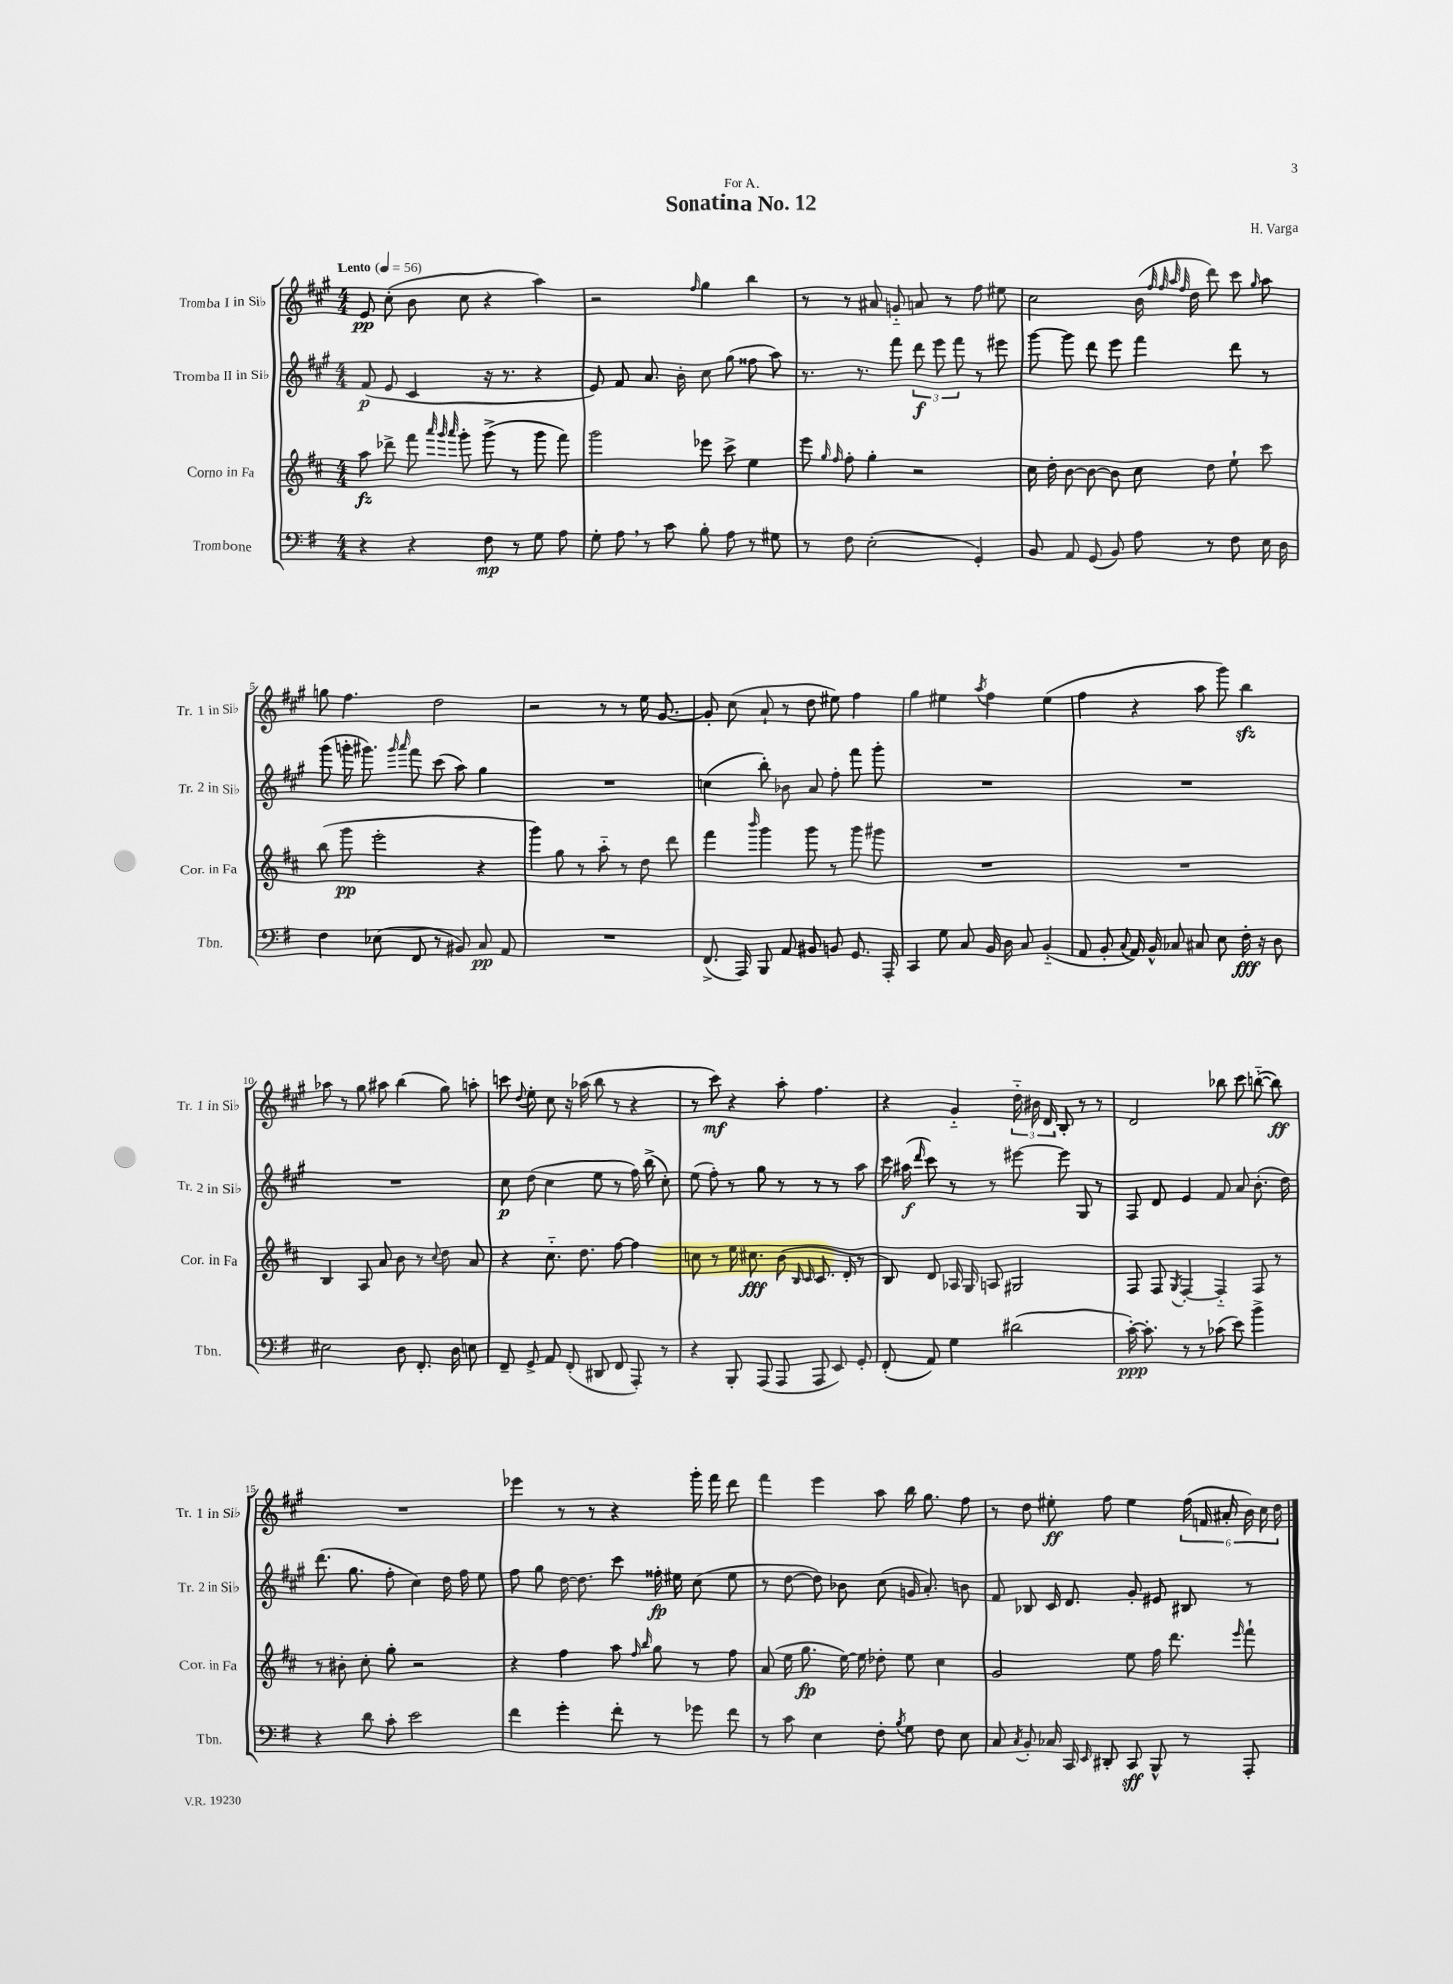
\header { title = "Sonatina No. 12" composer = "H. Varga" dedication = "For A." }
<<
\new StaffGroup <<
\new Staff = "s0" \with { instrumentName = "Tromba I in Sib" shortInstrumentName = "Tr. 1 in Sib" } {
    \clef treble \key a \major \numericTimeSignature \time 4/4 \tempo "Lento" 4 = 56
    \autoBeamOff e'8\pp cis''8-.( b'8 cis''8 r4 a''4) |
    r2 \grace { fis''16 } gis''4 b''4 |
    r8 r8 ais'8 g'8-_ a'8 r8 fis''8 eis''8 |
    cis''2 b'16( \grace { fis''32 fis''32 a''32 fis''32 } d''16 d'''8) cis'''8 \grace { gis''16 } a''8 |
    g''8 fis''4. d''2 |
    r2 r8 r8 e''16 gis'8.~ |
    gis'8-. cis''8( a'8-! r8 d''8 eis''8) fis''4 |
    gis''4 eis''4 \acciaccatura { a''8 } fis''4 eis''4( |
    fis''4 r4 a''8 gis'''8) b''4\sfz |
    aes''8 r8 gis''8 ais''8 b''4( gis''8) a''8-. |
    c'''8 \appoggiatura { d''8 } e''8-. cis''8 r16 aes''16( b''8 r8 r4 |
    r8 cis'''8\mf) r4 a''8-. fis''4. |
    r4 gis'4-_ \tuplet 3/2 { d''16-_ bis'16 d'16 } b8-. r8 r8 |
    d'2 bes''8 cis'''8 b''8~-_( b''8\ff) |
    R1 |
    ees'''4 r8 r8 r4 gis'''16-. fis'''16 d'''8 |
    fis'''4 e'''4 a''8 b''16 gis''8. fis''8 |
    r8 d''8 eis''8-.\ff fis''8 eis''4 \tuplet 6/4 { fis''16( f'16 ais'16-. b'16) cis''16 d''16 } \bar "|." |
}
\new Staff = "s1" \with { instrumentName = "Tromba II in Sib" shortInstrumentName = "Tr. 2 in Sib" } {
    \clef treble \key a \major \numericTimeSignature \time 4/4
    \autoBeamOff fis'8\p( e'8 cis'4 r16 r8. r4 |
    e'8) fis'8 a'8. b'16-. cis''8 gis''8( fisis''8 a''8) |
    r8. r8. fis'''8 \tuplet 3/2 { d'''8\f e'''8 fis'''8 } r8 eis'''8 |
    gis'''8~ gis'''8 d'''8 e'''8 fis'''4 d'''8 r8 |
    gis'''8( g'''16-. gis'''8.) \grace { gis'''16 a'''16 } fis'''8 cis'''8( a''8) gis''4 |
    R1 |
    c''4( b''8-.) bes'8 a'8 fis''8-. fis'''8 gis'''8-. |
    R1 |
    R1 |
    R1 |
    cis''8\p d''8( cis''4 e''8 r8 fis''16) b''16->( cis''8-.) |
    e''8( fis''8-.) r8 gis''8 r8 r8 r8 a''8 |
    cis'''16 ais''16\f( \grace { d'''16 } cis'''8) r8 r8 eis'''8~ eis'''8 gis8 r8 |
    fis8 d'8 e'4 fis'8 a'8 b'8.-.( d''16) |
    d'''8.( gis''8. fis''8-. cis''4) d''16 fis''16 e''8 |
    fis''8 gis''8 d''16~ d''8. cis'''8 fisis''16-.\fp eis''16 cis''8( eis''8 |
    r8 d''8~ d''8) bes'8 cis''8( g'16 a'8.-.) b'8 |
    fis'8 bes8 cis'16 d'8. gis'8-. eis'8 bis8 r8 \bar "|." |
}
\new Staff = "s2" \with { instrumentName = "Corno in Fa" shortInstrumentName = "Cor. in Fa" } {
    \clef treble \key d \major \numericTimeSignature \time 4/4
    \autoBeamOff a''8\fz des'''8-> fis'''8 \grace { a'''32 g'''32 a'''32 } g'''8-. g'''8->( r8 g'''8 fis'''8) |
    g'''2 ees'''8 cis'''8-> e''4 |
    e'''8 \grace { g''16 fis''16 } fis''8-. g''4-. r2 |
    cis''16 d''16-. b'8~ b'8~ b'8 cis''8 d''8 e''8-! cis'''8 |
    b''8( g'''8\pp e'''2-. r4 |
    g'''4) g''8 r8 a''8-_ r8 d''8 d'''8 |
    fis'''4 \grace { b'''16 } g'''4 g'''8 r8 g'''8 gis'''8 |
    R1 |
    R1 |
    b4 a8 a'8 b'8 r8 \appoggiatura { cis''8 } d''8 a'8 |
    r4 cis''8.-_ d''8. fis''8~ fis''4 |
    c''8 r8 e''16 cis''8.\fff b'8( \grace { b16 cis'16 } cis'8. d'16-. r8 |
    b8) d'8 aes16 g16 a8 gis2 |
    fis8 fis8 \acciaccatura { g8 } fis4~-. fis4-_ fis8 r8 |
    r8 bis'8-. cis''8-. g''8-. r2 |
    r4 fis''4 a''8 \grace { fis''16 b''16 } g''8 r8 fis''8 |
    a'8( e''16 g''8.\fp e''16~) e''16 des''8-. e''8 cis''4 |
    g'2 e''8 fis''16 d'''8. \grace { e'''16 } fis'''8-! \bar "|." |
}
\new Staff = "s3" \with { instrumentName = "Trombone" shortInstrumentName = "Tbn." } {
    \clef bass \key g \major \numericTimeSignature \time 4/4
    \autoBeamOff r4 r4 fis8\mp r8 g8 a8 |
    g8-. a8 \breathe r8 c'8 b8-. a8 r8 gis8 |
    r8 fis8 e2-.( g,4-.) |
    b,8 a,8 g,8( b,8) a8 r8 fis8 e16 d16 |
    fis4 ees8( fis,8 r8 bis,8) c8\pp a,8 |
    R1 |
    fis,8.->( a,,16) b,,8 a,8 bis,8 b,8 g,8. a,,16-. |
    c,4 g8 c8 b,16 d16 c8 b,4-_( |
    a,8 b,8-. \appoggiatura { c8 } a,16) b,16-^ ces8 cis8 e8 fis16-.\fff r16 d8 |
    eis2 d8 fis,8.-. d16 e8 |
    fis,8-- g,8-> a,8 fis,8-.( dis,8 fis,8 a,,8-.) r8 |
    r4 b,,8-. a,,8( a,,8 a,,8 e,8) g,8-. |
    fis,8-.( a,8) g4 dis'2( |
    c'16~-.\ppp) c'8.-. r8 r8 ces'8( e'8) b'4-> |
    r4 d'8 c'8-. e'2 |
    fis'4 g'4-. fis'8-. r8 ges'8 fis'8 |
    r8 c'8 e4 fis8-. \acciaccatura { b8 } g8 fis8 e8 |
    c8 \acciaccatura { c8 } b,8-. ces16 c,16 \grace { e,16 } dis,8-. c,8\sff b,,8-^ r8 a,,8-. \bar "|." |
}
>>
>>
